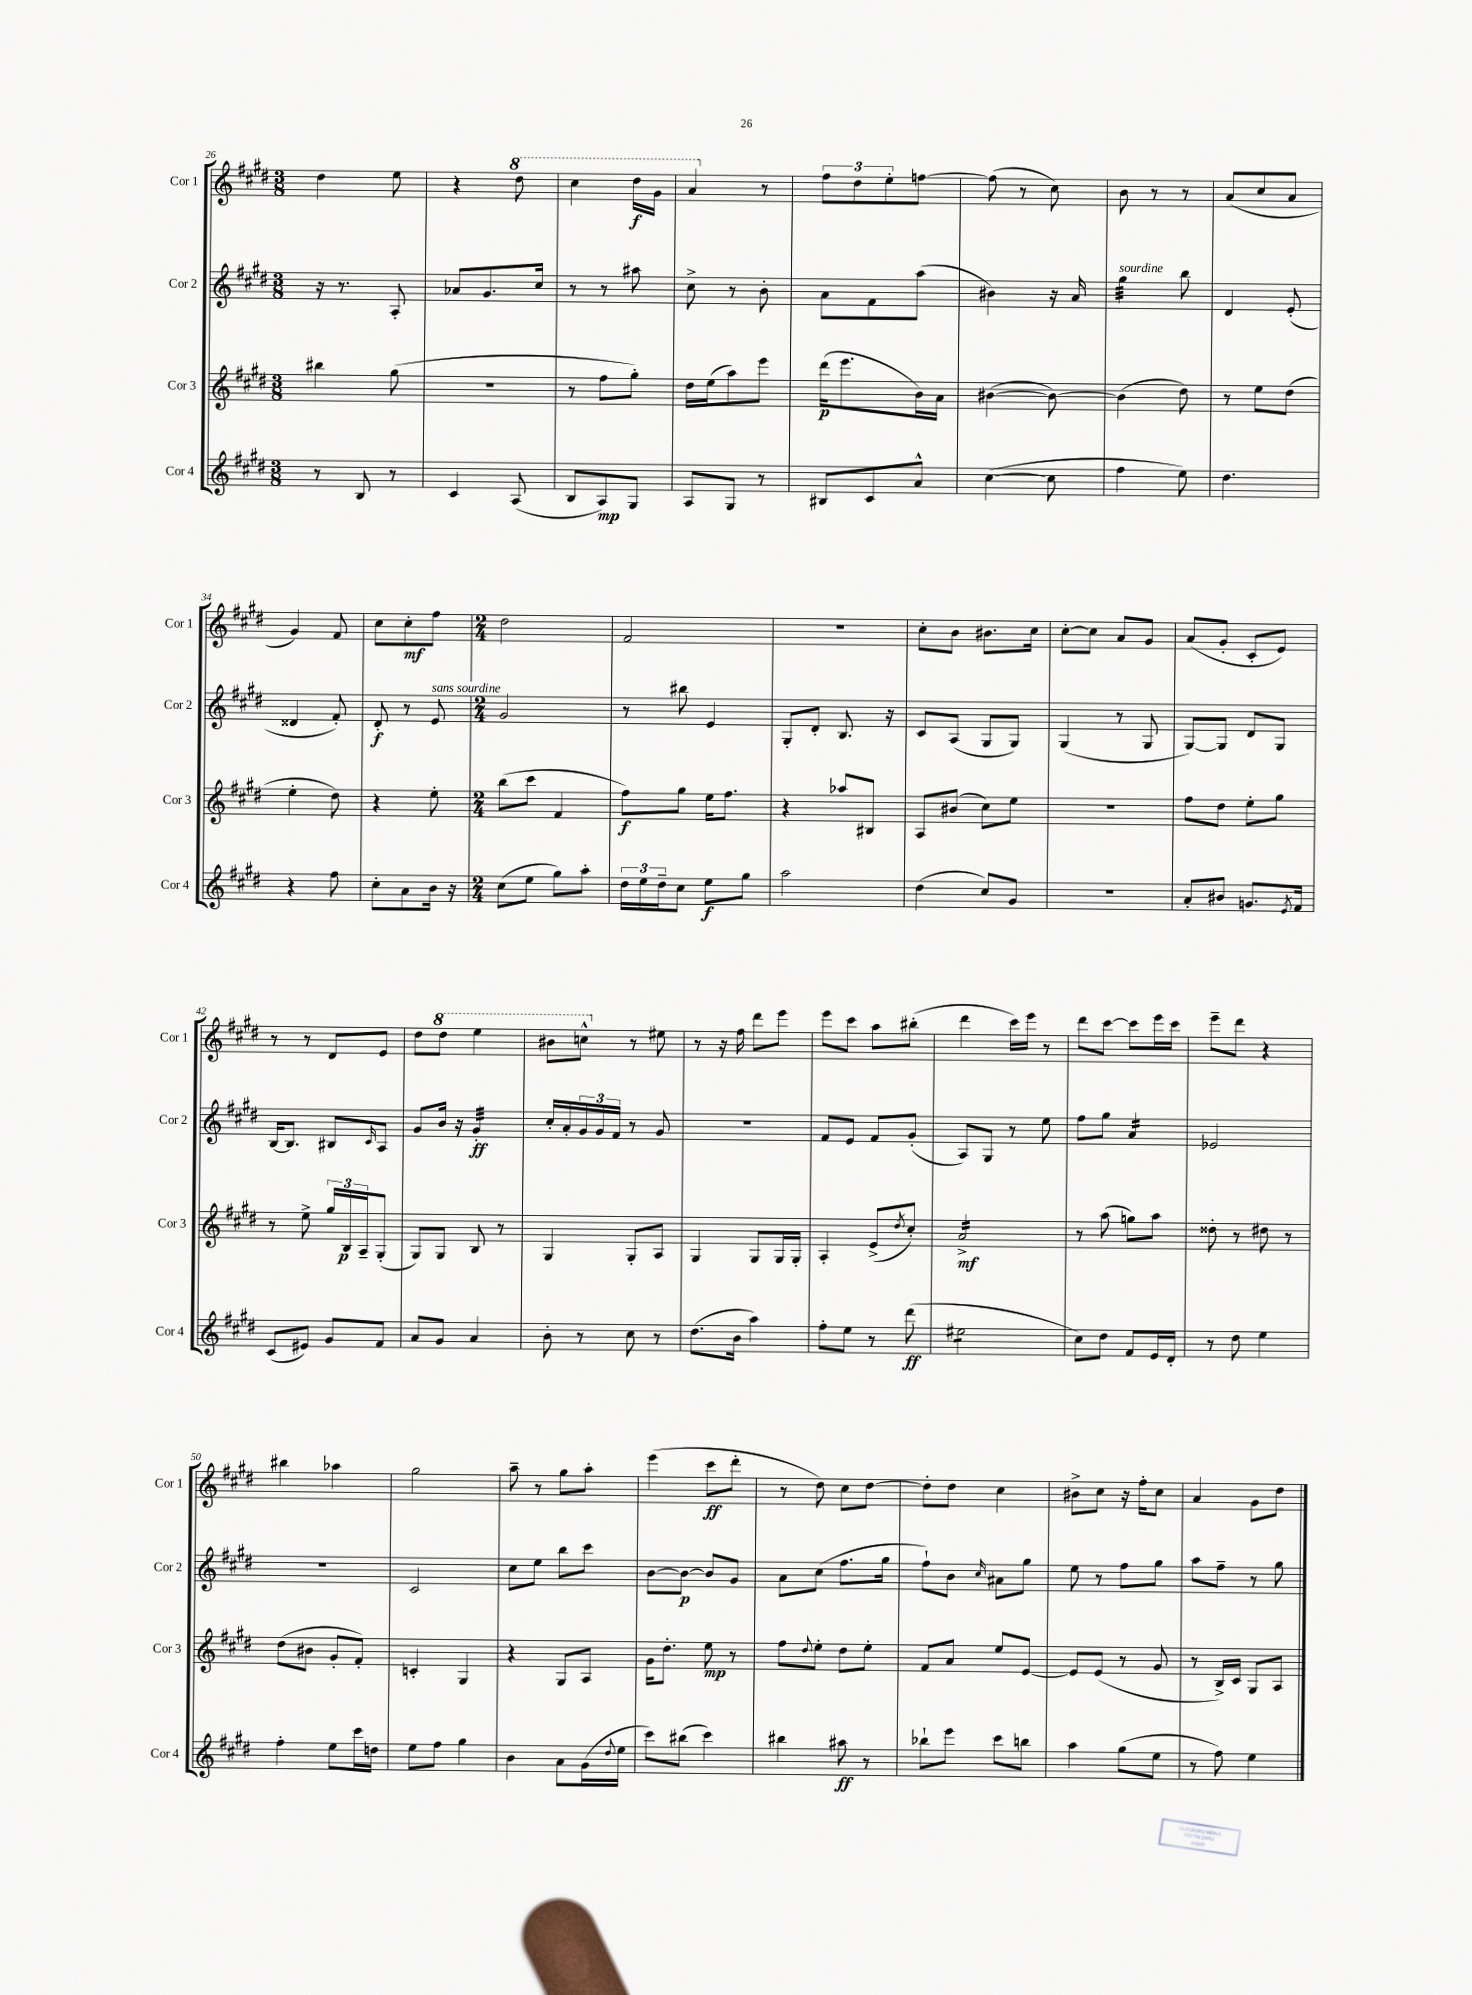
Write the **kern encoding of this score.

**kern	**kern	**kern	**kern
*staff4	*staff3	*staff2	*staff1
*clefG2	*clefG2	*clefG2	*clefG2
*k[f#c#g#d#]	*k[f#c#g#d#]	*k[f#c#g#d#]	*k[f#c#g#d#]
*M3/8	*M3/8	*M3/8	*M3/8
8r	4bb#	16r	4dd#
.	.	8.r	.
8B	.	.	.
8r	(8gg#	8A'	8ee
=	=	=	=
4c#	4.r	8a-	4r
.	.	8.g#	.
(8A	.	.	8ddd#
.	.	16cc#	.
=	=	=	=
8B	8r	8r	4ccc#
8A)	8ff#	8r	.
8G#	8gg#')	8aa#	16ddd#
.	.	.	16gg#
=	=	=	=
8A	16dd#	8cc#^	4aa
.	(16ee	.	.
8G#	8aa)	8r	.
8r	8eee	8b'	8r
=	=	=	=
8B#	(16ddd#	8a	12ff#
.	8.eee	.	.
.	.	.	12dd#
8c#	.	8f#	.
.	.	.	12ee'
8a^^	16b)	(8aa	[8ff
.	16a	.	.
=	=	=	=
([4cc#	([4b#	4b#)	(8ff]
.	.	.	8r
8cc#]	8b#_)	16r	8cc#)
.	.	16a	.
=	=	=	=
4ff#	(4b#]	4gg#	8b
.	.	.	8r
8ee)	8dd#)	8bb	8r
=	=	=	=
4.dd#	8r	4d#	(8a
.	8ee	.	8cc#
.	(8dd#	(8e'	8a
=	=	=	=
4r	4ee'	4d##	4g#)
8ff#	8dd#)	8f#')	8f#
=	=	=	=
8cc#'	4r	8d#'	8cc#
8a	.	8r	8cc#'
16b	8ee'	8e	8ff#
16r	.	.	.
=	=	=	=
*M2/4	*M2/4	*M2/4	*M2/4
(8cc#	(8bb	2g#	2dd#
8ee	8ccc#	.	.
8gg#)	4f#	.	.
8aa'	.	.	.
=	=	=	=
24dd#	8ff#)	8r	2f#
24ee	.	.	.
24dd#~	.	.	.
8cc#	8gg#	8bb#	.
8ee	16ee	4e	.
.	8.ff#	.	.
8gg#	.	.	.
=	=	=	=
2aa	4r	8G#'	2r
.	.	8d#'	.
.	8aa-	8.B	.
.	8B#	.	.
.	.	16r	.
=	=	=	=
(4dd#	8A	8c#	8cc#'
.	(8b#	(8A	8b
8cc#)	8cc#)	8G#	8.b#
8g#	8ee	8G#)	.
.	.	.	16cc#
=	=	=	=
2r	2r	(4G#	[8cc#'
.	.	.	8cc#]
.	.	8r	8a
.	.	8G#	8g#
=	=	=	=
8a'	8ff#	[8G#)	(8a
8b#	8dd#	8G#]	8g#'
8.g	8ee'	8d#	8c#'
.	8gg#	8G#	8e)
8qe	.	.	.
16f#	.	.	.
=	=	=	=
(8c#	8r	[16B	8r
.	.	8.B]	.
8e#)	8ee^	.	8r
8g#	24gg#	8B#	8d#
.	24B	.	.
.	24A~	.	.
.	.	16qqc#	.
8f#	(8G#'	8A	8e
=	=	=	=
8a	8G#)	8g#	8dd#
8g#	8G#	16b	8ddd#
.	.	16r	.
4a	8B	4g#'	4eee
.	8r	.	.
=	=	=	=
8b'	4G#	16cc#'	8bb#
.	.	16a'	.
8r	.	24g#	8ccc^^
.	.	24g#	.
.	.	24f#	.
8cc#	8G#'	8r	8r
8r	8A	8g#	8ee#
=	=	=	=
(8.dd#	4G#	2r	8r
.	.	.	16r
16b	.	.	16ff#
4aa)	8G#	.	8ddd#
.	16G#	.	8eee
.	16G#'	.	.
=	=	=	=
8ff#'	4A'	8f#	8eee
8ee	.	8e	8ccc#
8r	(8e^	8f#	8aa
.	8qdd#	.	.
(8ddd#	8cc#')	(8g#'	(8bb#'
=	=	=	=
2ee#	2a^	8A)	4ddd#
.	.	8G#	.
.	.	8r	16ccc#)
.	.	.	16eee
.	.	8ee	8r
=	=	=	=
8cc#)	8r	8ff#	8ddd#
8dd#	(8aa	8gg#	[8ccc#
8f#	8gg)	4a	8ccc#]
16e	8aa	.	16eee
16d#'	.	.	16ccc#
=	=	=	=
8r	8dd##'	2e-	8eee~
8dd#	8r	.	8ddd#
4ee	8dd#	.	4r
.	8r	.	.
=	=	=	=
4ff#'	(8dd#	2r	4bb#
.	8b#	.	.
8ee	8g#'	.	4aa-
16ccc#	8f#')	.	.
16dd	.	.	.
=	=	=	=
8ee	4c'	2c#	2gg#
8ff#	.	.	.
4gg#	4G#	.	.
=	=	=	=
4b	4r	8cc#	8aa~
.	.	8ee	8r
8a	8G#	8bb	8gg#
(16g#	8A	8ccc#	8aa'
8qqdd#	.	.	.
16ee	.	.	.
=	=	=	=
8ccc#)	16g#	[8b	(4eee
.	8.dd#'	.	.
(8bb#	.	8b_	.
4ccc#)	8ee	8b]	8ccc#
.	8r	8g#	8ddd#'
=	=	=	=
4bb#	8ff#	8a	8r
.	8qqdd#	.	.
.	8ee'	(8cc#	8dd#)
8aa#	8dd#	8.ff#	8cc#
8r	8ee'	.	[8dd#
.	.	16gg#	.
=	=	=	=
8bb-`	8f#	8ff#`)	8dd#']
8eee	8a	8b	8dd#
.	.	16qqcc#	.
8ccc#	8ee	8a#	4cc#
8bb	[8e	8gg#	.
=	=	=	=
4aa	8e]	8ee	8b#^
.	(8e	8r	8cc#
(8gg#	8r	8ff#	16r
.	.	.	16ff#'
8ee	8g#	8gg#	8cc#
=	=	=	=
8r	8r	8aa	4a
8ff#)	16B^)	8ff#~	.
.	16c#	.	.
4ee	8G#	8r	8g#
.	8A	8gg#	8dd#
==	==	==	==
*-	*-	*-	*-
